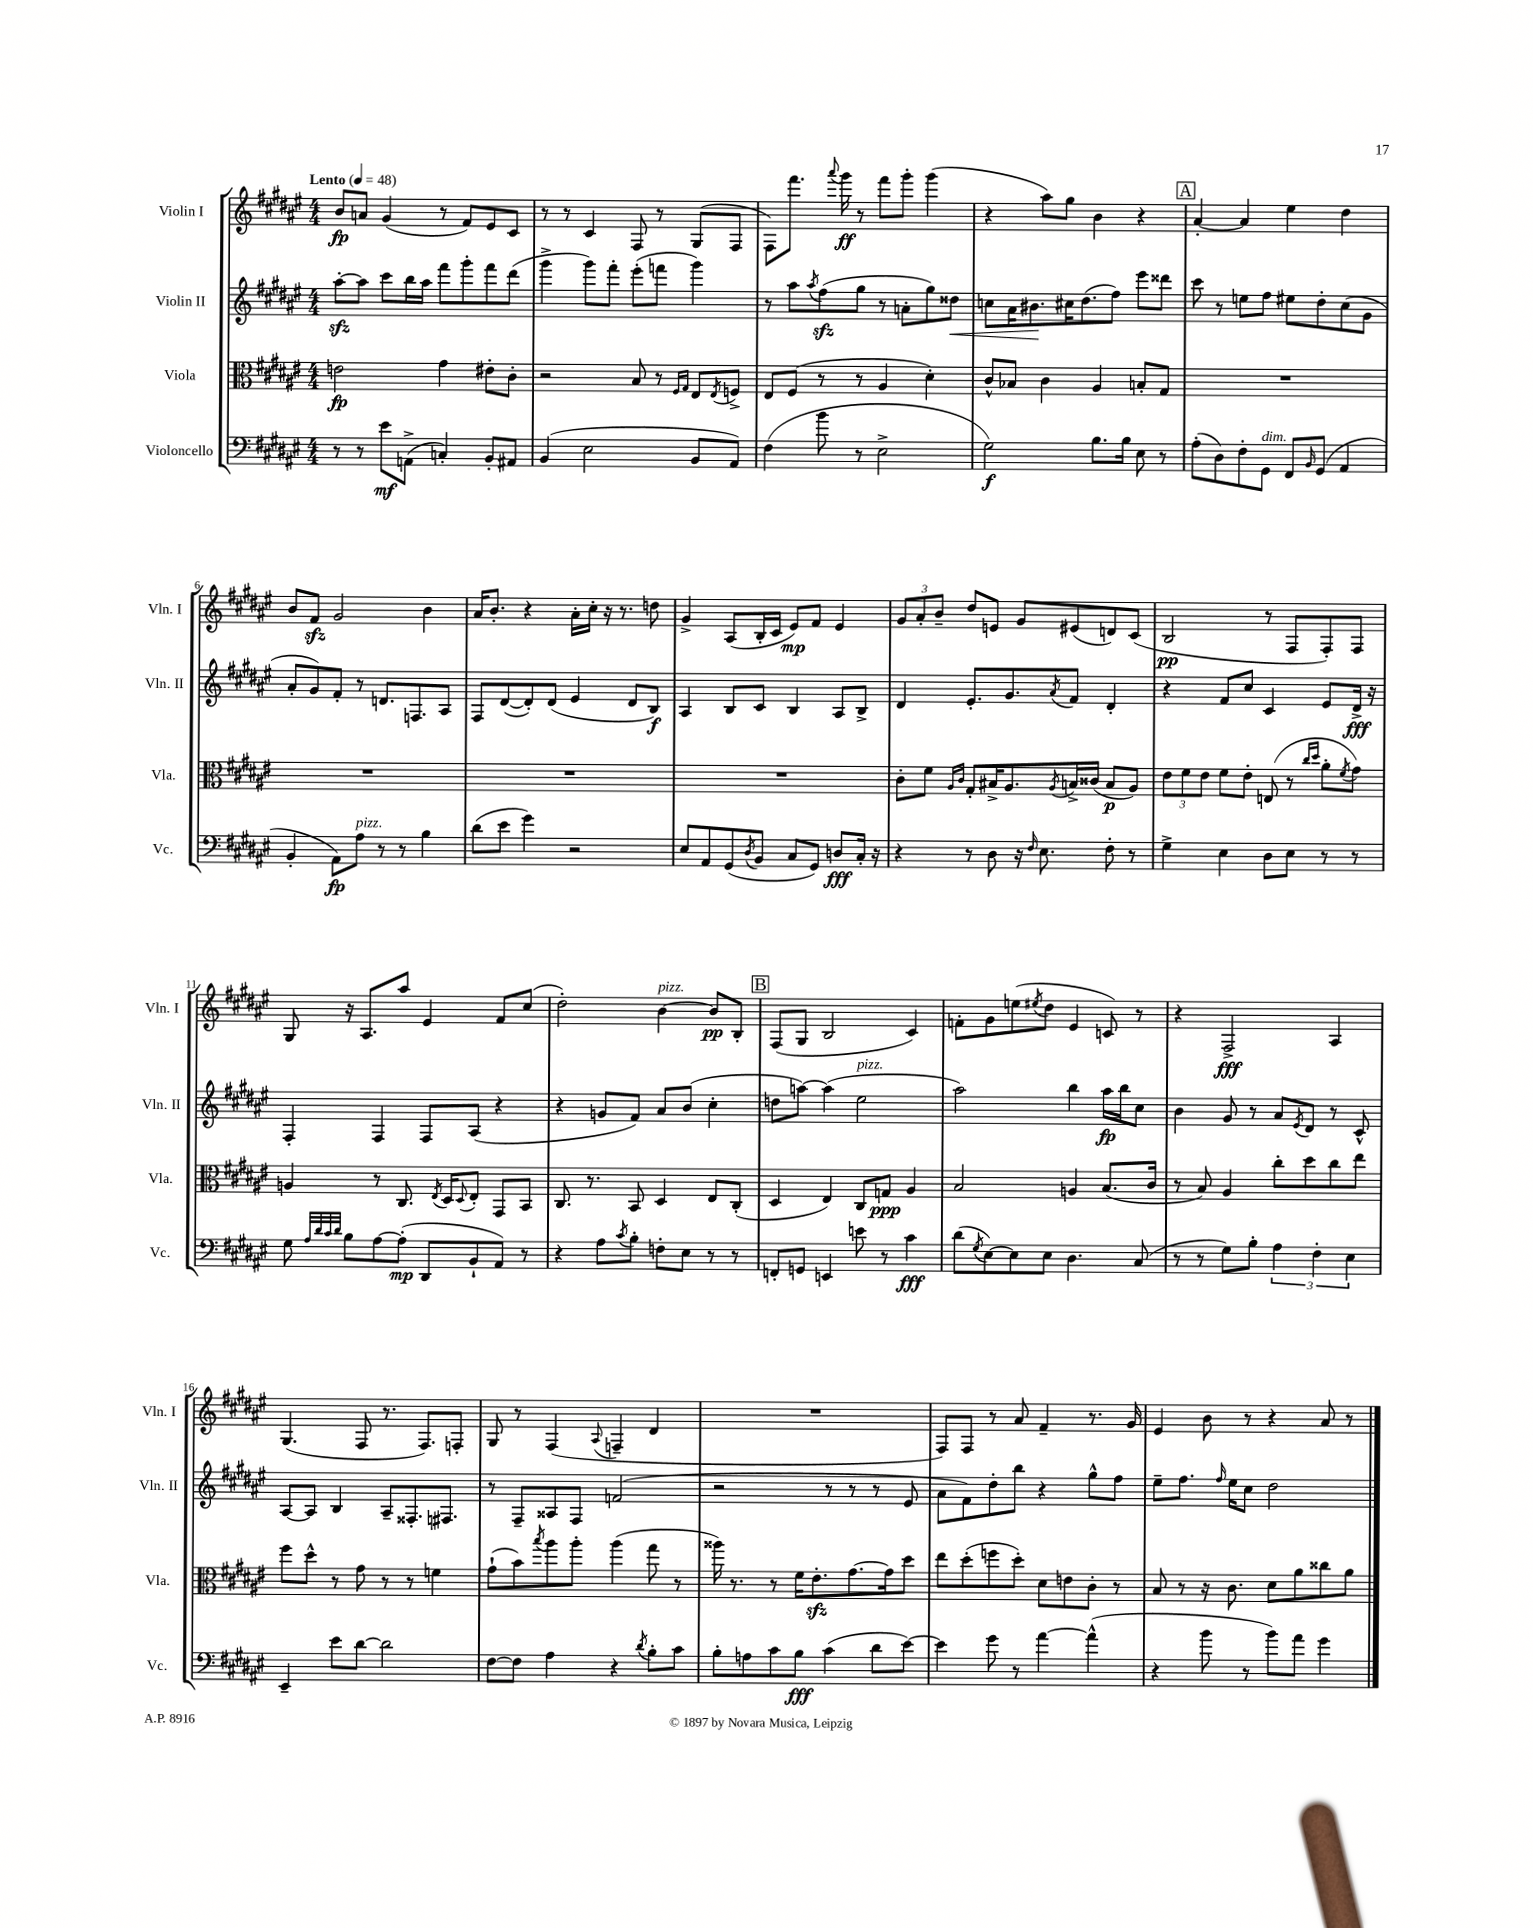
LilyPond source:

<<
\new StaffGroup <<
\new Staff = "s0" \with { instrumentName = "Violin I" shortInstrumentName = "Vln. I" } {
    \clef treble \key fis \major \numericTimeSignature \time 4/4 \tempo "Lento" 4 = 48
    b'8\fp a'8 gis'4( r8 fis'8) eis'8 cis'8 |
    r8 r8 cis'4 fis8 r8 gis8( fis8 |
    fis8) fis'''8. \appoggiatura { ais'''8 } gis'''16\ff r8 fis'''8 gis'''8-. gis'''4( |
    r4 ais''8) gis''8 b'4 r4 |
    \mark \markup { \box "A" } ais'4~-. ais'4 eis''4 dis''4 |
    b'8 fis'8\sfz gis'2 b'4 |
    ais'16 b'8.-. r4 ais'16-. cis''16-. r16 r8. d''8 |
    gis'4-> ais8( b16-. cis'16 eis'8\mp) fis'8 eis'4 |
    \tuplet 3/2 { gis'8 ais'8-. b'8-- } dis''8 e'8 gis'8 eis'8( d'8) cis'8( |
    b2\pp r8 fis8 fis8-.) fis8 |
    gis8 r16 ais8. ais''8 eis'4 fis'8 cis''8( |
    dis''2-.) b'4~^\markup { \italic "pizz." } b'8\pp b8-. |
    \mark \markup { \box "B" } fis8( gis8 b2 cis'4) |
    f'8-. gis'8 e''8( \acciaccatura { eis''8 } dis''8 eis'4 c'8) r8 |
    r4 fis2->\fff ais4 |
    gis4.( fis8 r8. fis8.) f8-. |
    gis8 r8 fis4( \appoggiatura { ais8 } f4-- dis'4 |
    R1 |
    fis8) fis8 r8 ais'8 fis'4-- r8. gis'16 |
    eis'4 b'8 r8 r4 ais'8 r8 \bar "|." |
}
\new Staff = "s1" \with { instrumentName = "Violin II" shortInstrumentName = "Vln. II" } {
    \clef treble \key fis \major \numericTimeSignature \time 4/4
    ais''8~-.\sfz ais''8 cis'''8 b''16 ais''16 fis'''8 gis'''8-. fis'''8 dis'''8( |
    gis'''4-> gis'''8) fis'''8-. eis'''8-.( f'''8 gis'''4) |
    r8 ais''8 \acciaccatura { ais''8 } fis''8\sfz( gis''8 r8 a'8-. gis''8) disis''8\< |
    c''8 ais'16 bis'8.\! cis''16 dis''8.( fis''8) eis'''8 disis'''8 |
    \mark \markup { \box "A" } cis'''8 r8 e''8 fis''8 eis''8 dis''8-. cis''8( gis'8 |
    ais'8-. gis'8) fis'8-. r8 d'8. f8. ais8 |
    fis8 dis'8~( dis'8-.) dis'8( eis'4 dis'8 b8\f) |
    ais4 b8 cis'8 b4 ais8 b8-> |
    dis'4 eis'8.-. gis'8. \acciaccatura { ais'8 } fis'8 dis'4-. |
    r4 fis'8 cis''8 cis'4 eis'8 dis'16->\fff r16 |
    fis4-. fis4 fis8 ais8( r4 |
    r4 g'8 fis'8) ais'8 b'8( cis''4-. |
    \mark \markup { \box "B" } d''8 a''8~) a''4( eis''2^\markup { \italic "pizz." } |
    ais''2) b''4 ais''16\fp b''16 cis''8 |
    b'4 gis'8 r8 ais'8 \acciaccatura { eis'8 } dis'8 r8 cis'8-^ |
    ais8~ ais8 b4 ais8-- fisis8.-. fis8. |
    r8 fis8-- aisis8 fis8 f'2( |
    r2 r8 r8 r8 eis'8 |
    ais'8 fis'8) dis''8-. b''8 r4 gis''8-^ fis''8 |
    eis''8-- fis''8. \grace { fis''16 } eis''16 cis''8 dis''2 \bar "|." |
}
\new Staff = "s2" \with { instrumentName = "Viola" shortInstrumentName = "Vla." } {
    \clef alto \key fis \major \numericTimeSignature \time 4/4
    e'2\fp gis'4 eis'8-. cis'8-. |
    r2 b8 r8 \grace { fis16 gis16 } eis8 \acciaccatura { eis8 } f8-> |
    eis8 fis8( r8 r8 ais4 dis'4-.) |
    cis'8-^ bes8 cis'4 ais4 b8-. gis8 |
    \mark \markup { \box "A" } R1 |
    R1 |
    R1 |
    R1 |
    cis'8-. fis'8 \grace { ais16 cis'16 } gis8-. bis16-> ais8. \acciaccatura { ais8 } b16-> cisis'16( b8\p ais8) |
    \tuplet 3/2 { eis'8 fis'8 eis'8 } fis'8 eis'8-. e8( r8 \grace { cis''16 dis''16 } ais'8-. \acciaccatura { fis'8 } gis'8) |
    a4 r8 cis8. \acciaccatura { eis8 } dis16 \appoggiatura { dis8 } eis8-. gis,8 b,8 |
    cis8. r8. b,8 dis4 eis8 cis8-.( |
    \mark \markup { \box "B" } dis4 eis4) cis8 g8\ppp ais4 |
    b2 a4 b8.( cis'16 |
    r8 b8) ais4 cis''8-. dis''8 cis''8 eis''8 |
    fis''8 dis''8-^ r8 gis'8 r8 r8 f'4 |
    gis'8-!( b'8) \acciaccatura { b''8 } ais''8 ais''8-. ais''4( gis''8 r8 |
    aisis''16) r8. r8 fis'16 eis'8.-.\sfz gis'8.~ gis'16 dis''8 |
    eis''8 dis''8-.( f''8 dis''8-.) dis'8 e'8 cis'8-. r8 |
    b8 r8 r16 cis'8. dis'8 ais'8 cisis''8 ais'8 \bar "|." |
}
\new Staff = "s3" \with { instrumentName = "Violoncello" shortInstrumentName = "Vc." } {
    \clef bass \key fis \major \numericTimeSignature \time 4/4
    r8 r8 eis'8\mf a,8->( c4-.) b,8-. ais,8 |
    b,4( eis2 b,8 ais,8) |
    fis4( b'8 r8 eis2-> |
    gis2\f) b8. b16 eis8 r8 |
    \mark \markup { \box "A" } ais8-.( dis8) fis8-. gis,8^\markup { \italic "dim." } fis,8 \grace { b,16 } gis,8( ais,4 |
    b,4-. ais,8\fp) ais8^\markup { \italic "pizz." } r8 r8 b4 |
    dis'8( eis'8 gis'4) r2 |
    eis8 ais,8 gis,8( \acciaccatura { dis8 } b,8 cis8 gis,8) d8\fff cis16-. r16 |
    r4 r8 dis8 r16 \grace { fis16 } eis8. fis8-. r8 |
    gis4-> eis4 dis8 eis8 r8 r8 |
    gis8 \grace { ais32 dis'32 cis'32 dis'32 } b8 ais8~ ais8-.\mp( dis,8 b,8-! ais,8) r8 |
    r4 ais8 \acciaccatura { cis'8 } b8-. f8-. eis8 r8 r8 |
    \mark \markup { \box "B" } f,8-. g,8 e,4 e'8 r8 cis'4\fff |
    dis'8( \acciaccatura { gis8 } eis8~) eis8 eis8 dis4. cis8( |
    r8 r8 gis8) b8-. \tuplet 3/2 { ais4 fis4-. eis4 } |
    eis,4-- eis'8 dis'8~ dis'2 |
    fis8~ fis8 ais4 r4 \acciaccatura { dis'8 } b8-. cis'8 |
    b8-. a8 cis'8 b8\fff cis'4( dis'8 eis'8~) |
    eis'4 gis'8 r8 ais'4~ ais'4-^( |
    r4 b'8 r8 b'8) ais'8 gis'4 \bar "|." |
}
>>
>>
